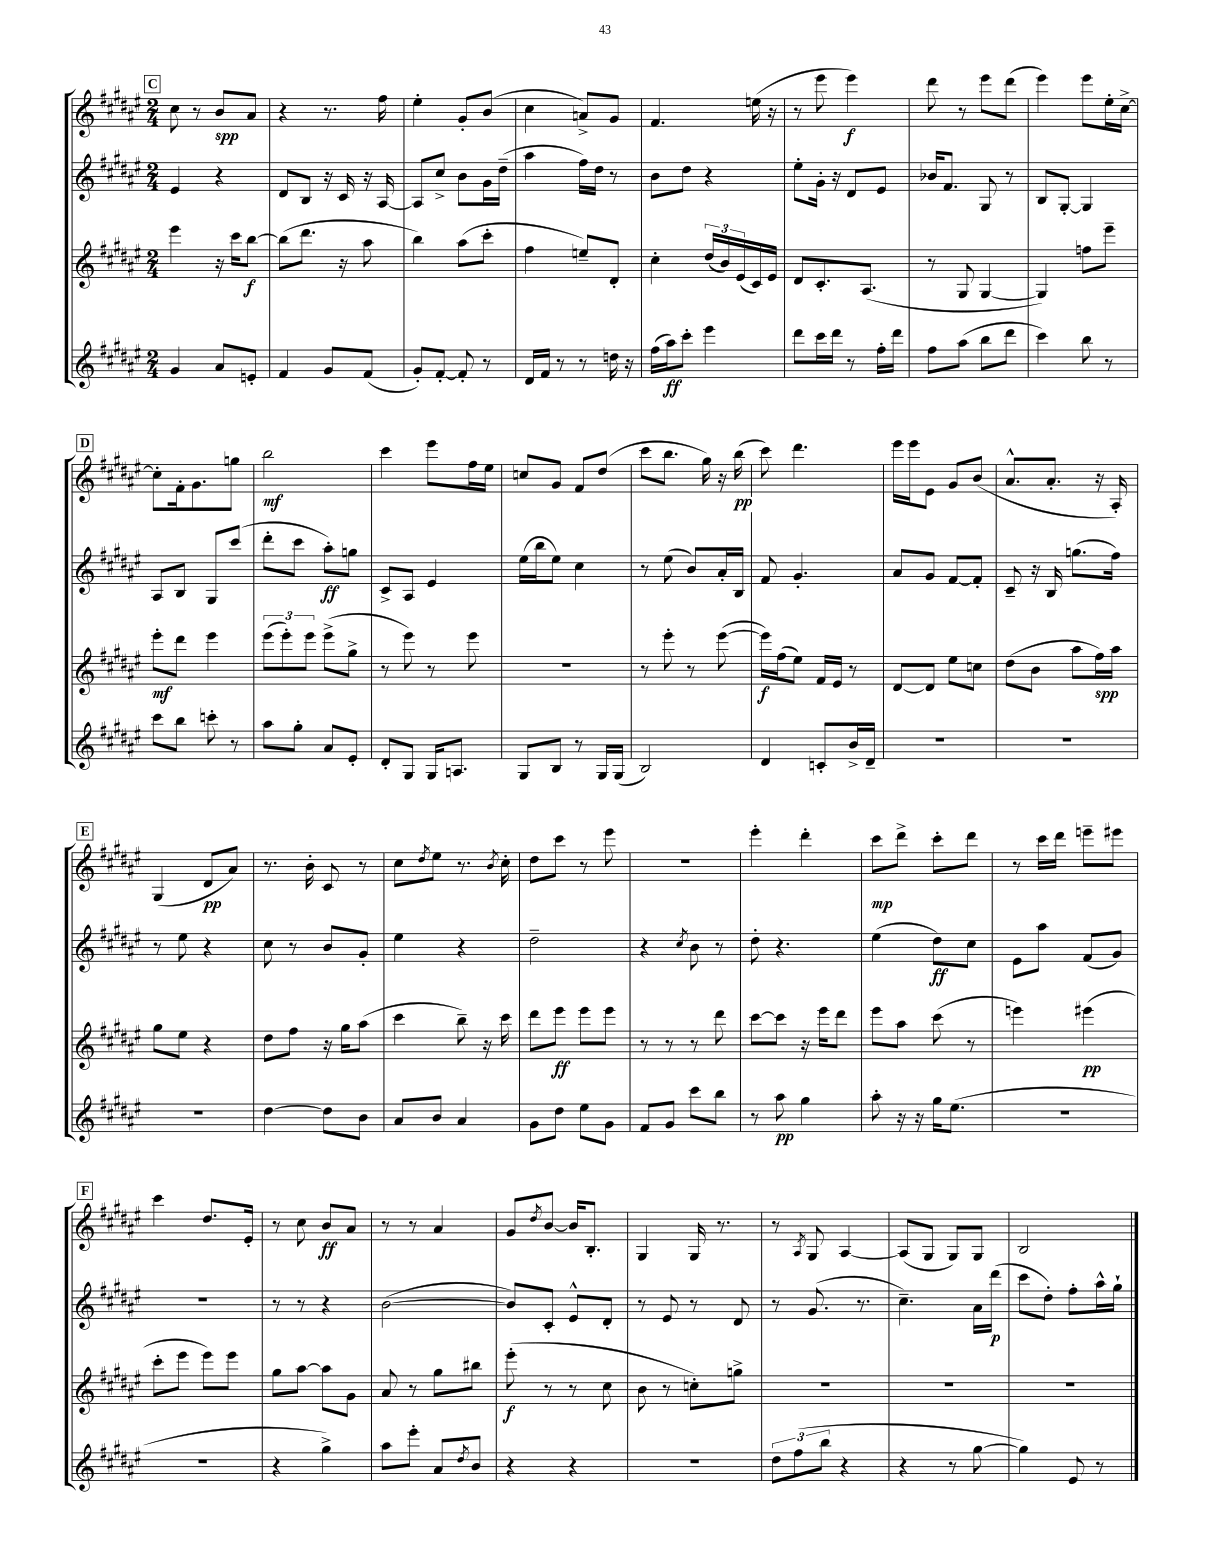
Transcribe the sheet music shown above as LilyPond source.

<<
\new StaffGroup <<
\new Staff = "s0" {
    \clef treble \key fis \major \numericTimeSignature \time 2/4
    \mark \markup { \box "C" } cis''8 r8 b'8\spp ais'8 |
    r4 r8. fis''16 |
    eis''4-. gis'8-. b'8( |
    cis''4 a'8->) gis'8 |
    fis'4. e''16( r16 |
    r8 eis'''8 eis'''4\f) |
    dis'''8 r8 eis'''8 dis'''8( |
    eis'''4) eis'''8 eis''16-. cis''16~-> |
    \mark \markup { \box "D" } cis''8-. fis'16-. gis'8. g''8 |
    b''2\mf |
    cis'''4 eis'''8 fis''16 eis''16 |
    c''8 gis'8 fis'8 dis''8( |
    cis'''8 b''8. gis''16) r16 b''16\pp( |
    cis'''8) dis'''4. |
    eis'''16 eis'''16 eis'8 gis'8 b'8( |
    ais'8.-^ ais'8.-. r16 ais16-.) |
    \mark \markup { \box "E" } gis4( dis'8\pp ais'8) |
    r8. b'16-. cis'8 r8 |
    cis''8 \acciaccatura { dis''8 } eis''8 r8. \acciaccatura { b'8 } cis''16-. |
    dis''8 cis'''8 r8 eis'''8 |
    R2 |
    eis'''4-. dis'''4-. |
    cis'''8\mp dis'''8-> cis'''8-. dis'''8 |
    r8 cis'''16 dis'''16 e'''8-- eis'''8 |
    \mark \markup { \box "F" } cis'''4 dis''8. eis'16-. |
    r8 cis''8 b'8\ff ais'8 |
    r8 r8 ais'4 |
    gis'8 \acciaccatura { dis''8 } b'8~ b'16 b8.-. |
    gis4 gis16 r8. |
    r8 \acciaccatura { ais8 } gis8 ais4~ |
    ais8( gis8 gis8) gis8 |
    b2 \bar "|." |
}
\new Staff = "s1" {
    \clef treble \key fis \major \numericTimeSignature \time 2/4
    \mark \markup { \box "C" } eis'4 r4 |
    dis'8 b8 r16 cis'16 r16 ais16~ |
    ais8 cis''8-> b'8 gis'16 dis''16--( |
    ais''4 fis''16) dis''16 r8 |
    b'8 dis''8 r4 |
    eis''8-. gis'16-. r16 dis'8 eis'8 |
    bes'16 fis'8. gis8 r8 |
    b8 gis8~-. gis4 |
    \mark \markup { \box "D" } ais8 b8 gis8 cis'''8( |
    dis'''8-. cis'''8 ais''8-.\ff) g''8 |
    cis'8-> ais8 eis'4 |
    eis''16( b''16 eis''8) cis''4 |
    r8 eis''8( b'8) ais'16-. b16 |
    fis'8 gis'4.-. |
    ais'8 gis'8 fis'8~ fis'8-. |
    cis'8-- r16 b16 g''8.( fis''16) |
    \mark \markup { \box "E" } r8 eis''8 r4 |
    cis''8 r8 b'8 gis'8-. |
    eis''4 r4 |
    dis''2-- |
    r4 \acciaccatura { cis''8 } b'8 r8 |
    dis''8-. r4. |
    eis''4( dis''8\ff) cis''8 |
    eis'8 ais''8 fis'8( gis'8) |
    \mark \markup { \box "F" } r2 |
    r8 r8 r4 |
    b'2~( |
    b'8) cis'8-. eis'8-^ dis'8-. |
    r8 eis'8 r8 dis'8 |
    r8 gis'8.( r8. |
    cis''4.--) ais'16 dis'''16\p( |
    cis'''8 dis''8-.) fis''8-. ais''16-^ gis''16-! \bar "|." |
}
\new Staff = "s2" {
    \clef treble \key fis \major \numericTimeSignature \time 2/4
    \mark \markup { \box "C" } eis'''4 r16 cis'''16 b''8~\f |
    b''8( dis'''8. r16 ais''8 |
    b''4) ais''8( cis'''8-. |
    fis''4 e''8--) dis'8-. |
    cis''4-. \tuplet 3/2 { dis''16( b'16) eis'16( } cis'16) eis'16 |
    dis'8 cis'8.-. ais8.( |
    r8 gis8 gis4~ |
    gis4) f''8 eis'''8-- |
    \mark \markup { \box "D" } eis'''8-.\mf dis'''8 eis'''4 |
    \tuplet 3/2 { eis'''8( eis'''8-.) eis'''8 } eis'''8->( gis''8-> |
    r8 eis'''8) r8 eis'''8 |
    r2 |
    r8 eis'''8-. r8 eis'''8~( |
    eis'''16\f) fis''16( eis''8) fis'16 eis'16 r8 |
    dis'8~ dis'8 eis''8 c''8 |
    dis''8( b'8 ais''8 fis''16\spp) ais''16 |
    \mark \markup { \box "E" } gis''8 eis''8 r4 |
    dis''8 fis''8 r16 gis''16 ais''8( |
    cis'''4 b''8--) r16 cis'''16 |
    dis'''8 eis'''8\ff eis'''8 eis'''8 |
    r8 r8 r8 dis'''8 |
    cis'''8~ cis'''8 r16 eis'''16 dis'''8 |
    eis'''8 ais''8 cis'''8( r8 |
    e'''4) eis'''4\pp( |
    \mark \markup { \box "F" } cis'''8-. eis'''8 eis'''8) eis'''8 |
    gis''8 ais''8~ ais''8 gis'8 |
    ais'8 r8 gis''8 bis''8 |
    eis'''8-.\f( r8 r8 cis''8 |
    b'8 r8 c''8-.) g''8-> |
    R2 |
    R2 |
    R2 \bar "|." |
}
\new Staff = "s3" {
    \clef treble \key fis \major \numericTimeSignature \time 2/4
    \mark \markup { \box "C" } gis'4 ais'8 e'8-. |
    fis'4 gis'8 fis'8( |
    gis'8-.) fis'8~-. fis'8-. r8 |
    dis'16 fis'16 r8 r8 d''16 r16 |
    fis''16( ais''16\ff) cis'''8-. eis'''4 |
    dis'''8 cis'''16 dis'''16 r8 fis''16-. dis'''16 |
    fis''8 ais''8( b''8 dis'''8 |
    cis'''4) b''8 r8 |
    \mark \markup { \box "D" } cis'''8 b''8 c'''8-. r8 |
    ais''8 gis''8-. ais'8 eis'8-. |
    dis'8-. gis8 gis16 a8. |
    gis8 b8 r8 gis16 gis16( |
    b2) |
    dis'4 c'8-. b'16-> dis'16-- |
    R2 |
    R2 |
    \mark \markup { \box "E" } r2 |
    dis''4~ dis''8 b'8 |
    ais'8 b'8 ais'4 |
    gis'8 dis''8 eis''8 gis'8 |
    fis'8 gis'8 cis'''8 b''8 |
    r8 ais''8\pp gis''4 |
    ais''8-. r16 r16 gis''16 eis''8.( |
    R2 |
    \mark \markup { \box "F" } R2 |
    r4 gis''4->) |
    ais''8 eis'''8-. ais'8 \acciaccatura { dis''8 } b'8 |
    r4 r4 |
    r2 |
    \tuplet 3/2 { dis''8 fis''8( b''8 } r4 |
    r4 r8 gis''8~ |
    gis''4) eis'8 r8 \bar "|." |
}
>>
>>
